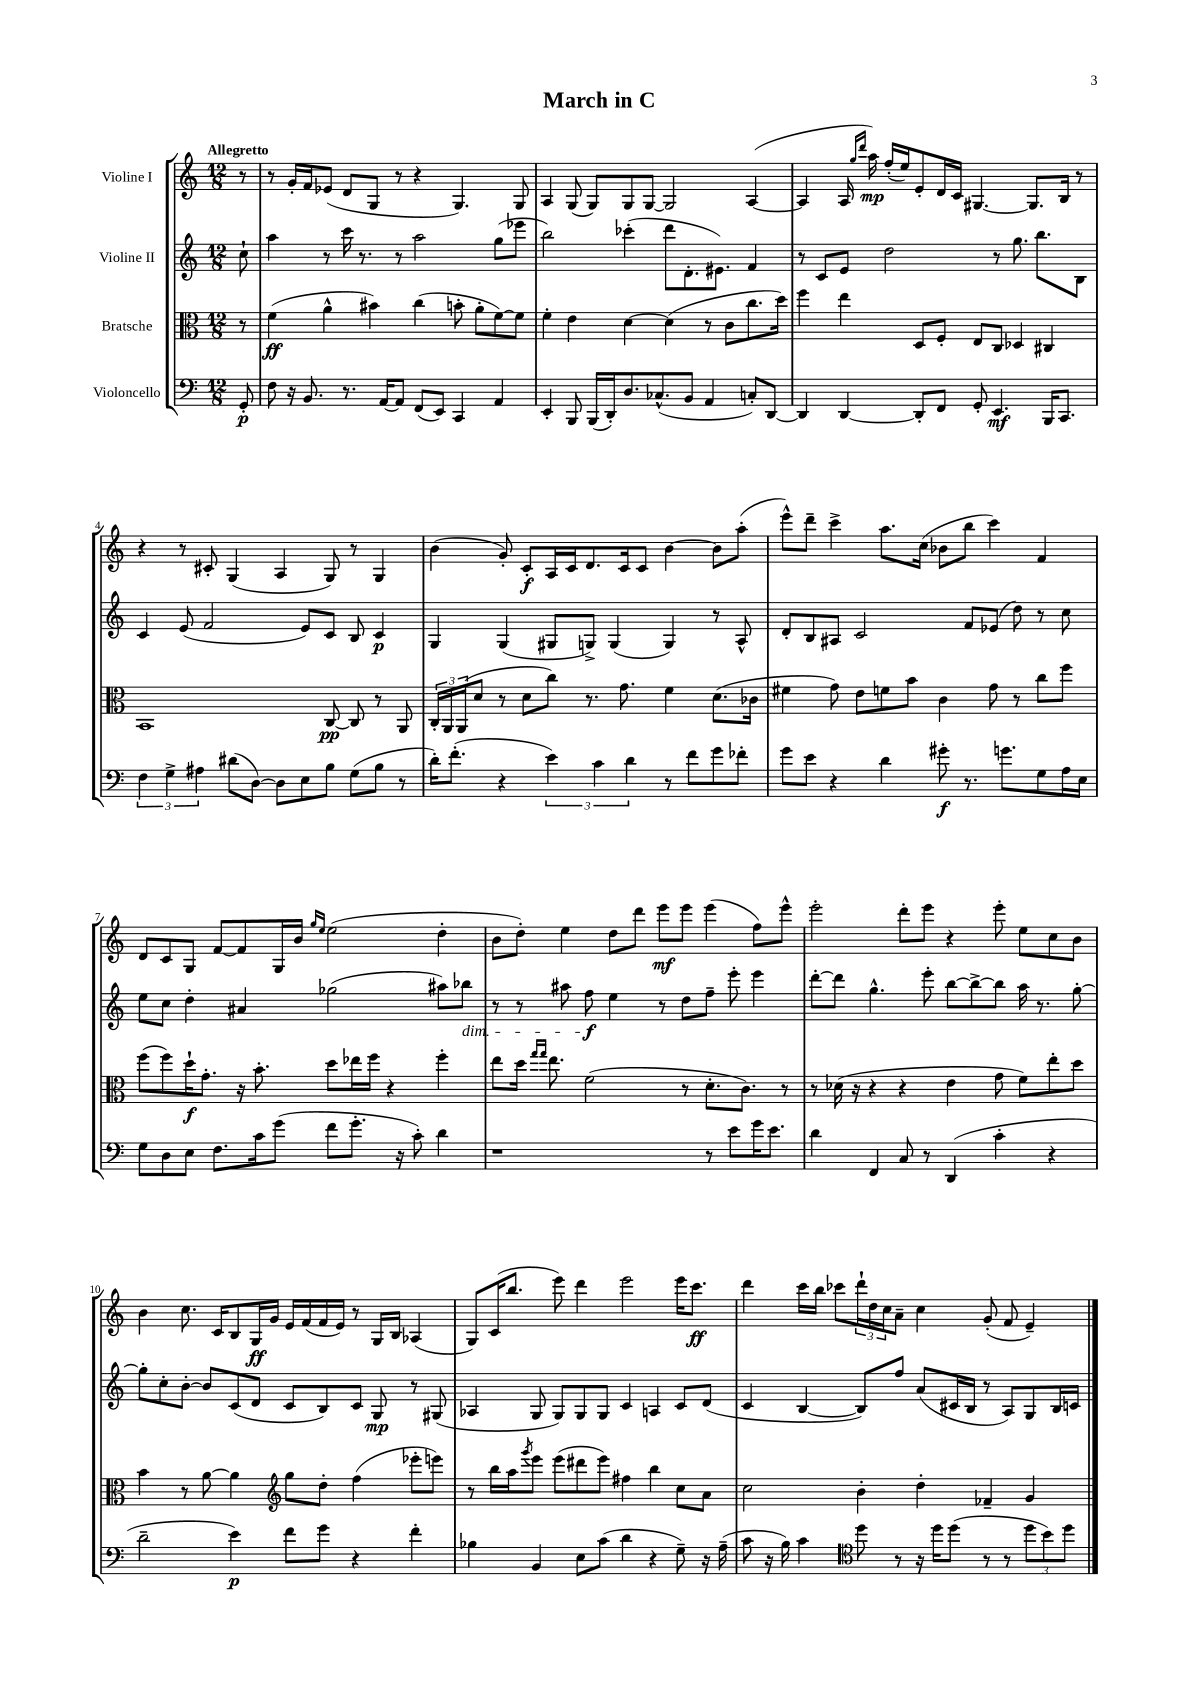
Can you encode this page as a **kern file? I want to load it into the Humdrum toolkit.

**kern	**kern	**kern	**kern
*staff4	*staff3	*staff2	*staff1
*clefF4	*clefC3	*clefG2	*clefG2
*k[]	*k[]	*k[]	*k[]
*M12/8	*M12/8	*M12/8	*M12/8
8GG'	8r	8cc`	8r
=	=	=	=
8F	(4f	4aa	8r
16r	.	.	16g'
8.BB	.	.	16f
.	4a^^	8r	(8e-
8.r	.	16ccc	8d
.	.	8.r	.
.	4b#)	.	8G
[16AA	.	.	.
8AA]	.	8r	8r
(8FF	(4cc	2aa	4r
8EE)	.	.	.
4CC	8b'	.	4.G)
.	8a'	.	.
4AA	[8f)	(8gg	.
.	8f]	8eee-	8G
=	=	=	=
4EE'	4f'	2bb)	4A
8BBB	4e	.	(8G
(16BBB	.	.	8G)
16DD')	.	.	.
8.D	[4d	(4ccc-'	8G
.	.	.	[8G
(8.C-^^	.	.	.
.	(4d]	8ddd	2G]
8BB	.	8.d'	.
4AA	8r	.	.
.	.	8.e#)	.
.	8c	.	.
8C')	8.cc	4f	([4A
[8DD	.	.	.
.	16dd)	.	.
=	=	=	=
4DD]	4ff	8r	4A]
.	.	8c	.
[4DD	4ee	8e	16A
.	.	.	16qqgg
.	.	.	16qqddd
.	.	.	16aa)
.	.	2dd	(16ff'
.	.	.	16ee)
8DD']	8D	.	8e'
8FF	8F'	.	16d
.	.	.	16c
8GG'	8E	.	[4.G#
4.EE	8C	8r	.
.	4D-	8.gg	.
.	.	.	8.G#]
.	.	8.bb	.
16BBB	4C#	.	.
8.CC	.	.	16B
.	.	8B	8r
=	=	=	=
6F	1BB	4c	4r
6G^	.	.	.
.	.	(8e	8r
6A#	.	.	.
.	.	2f	8c#'
(8d#	.	.	(4G
[8D)	.	.	.
8D]	.	.	4A
8E	.	8e)	.
8B	[8C	8c	8G)
(8G	8C]	8B	8r
8B	8r	4c	4G
8r	8AA	.	.
=	=	=	=
16d')	24C'	4G	(4b
.	24AA	.	.
(8.f'	.	.	.
.	(24AA	.	.
.	8d	.	.
4r	8r	(4G	8g')
.	8d	.	8c'
6e)	8cc)	8G#	16A
.	.	.	16c
.	8.r	8G^)	8.d
6c	.	.	.
.	.	(4G	.
.	8.g	.	16c
6d	.	.	.
.	.	.	8c
8r	4f	4G)	[4b
8f	.	.	.
8g	(8.d	8r	8b]
8f-'	.	8A^^	(8aa'
.	16c-	.	.
=	=	=	=
8g	4f#	8d'	8eee^^)
8e	.	8B	8ddd~
4r	8g)	8A#	4ccc^
.	8e	2c	.
4d	8f	.	8.aa
.	8b	.	.
.	.	.	(16cc
8g#'	4c	.	8b-
8.r	.	8f	8bb
.	8g	(8e-	4ccc)
8.g	.	.	.
.	8r	8dd)	.
8G	8cc	8r	4f
16A	8ff	8cc	.
16E	.	.	.
=	=	=	=
8G	(8ff	8ee	8d
8D	8ff)	8cc	8c
8E	16dd`	4dd'	8G
.	8.g'	.	.
8.F	.	.	[8f
.	16r	4a#	8f]
16c	8.b'	.	.
(8g	.	.	16G
.	.	.	16b
.	.	.	16qqgg
.	.	.	16qqee
8f	8dd	(2gg-	(2ee
8.g'	16ee-	.	.
.	16ff	.	.
.	4r	.	.
16r	.	.	.
8c')	.	.	.
4d	4ff'	8aa#)	4dd'
.	.	8bb-	.
=	=	=	=
1r	8ee	8r	8b
.	16dd	8r	8dd')
.	16qqgg	.	.
.	16qqgg	.	.
.	8.ee	.	.
.	.	8aa#	4ee
.	(2f	8ff	.
.	.	4ee	8dd
.	.	.	8ddd
.	.	8r	8eee
.	8r	8dd	8eee
8r	8.d'	8ff~	(4eee
8e	.	8eee'	.
.	8.c)	.	.
16g	.	4eee	8ff)
8.e	.	.	.
.	8r	.	8eee^^
=	=	=	=
4d	8r	[8ddd'	2eee'
.	(16d-	8ddd]	.
.	16r	.	.
4FF	4r	4.gg^^	.
8C	4r	.	8ddd'
8r	.	8eee'	8eee
(4DD	4e	[8bb	4r
.	.	8bb^_	.
4c'	8g	8bb]	8eee'
.	8f)	16aa	8ee
.	.	8.r	.
4r	8ee'	.	8cc
.	8dd	[8gg'	8b
=	=	=	=
2d~	4b	8gg']	4b
.	.	8cc'	.
.	8r	[8b'	8.cc
.	[8a	8b]	.
.	.	.	16c
4e)	4a]	(8c	8B
.	.	8d	16G
.	.	.	16g
*	*clefG2	*	*
8f	8gg	8c	16e
.	.	.	(16f
8g	8dd'	8B)	16f
.	.	.	16e)
4r	(4ff	8c	8r
.	.	8G	16G
.	.	.	16B
4f'	8eee-'	8r	(4A-
.	8eee)	(8G#	.
=	=	=	=
4B-	8r	4A-	8G)
.	16bb	.	(16c
.	16aa	.	8.bb
.	8qggg	.	.
4BB	8eee	8G	.
.	(8eee	8G)	8eee)
8E	8ddd#	8G	4ddd
(8c	8eee)	8G	.
4d	4ff#	4c	2eee
4r	4bb	4A	.
8G~)	8cc	8c	16eee
.	.	.	8.ccc
16r	8a	(8d	.
(16A~	.	.	.
=	=	=	=
8c	2cc	4c	4ddd
16r	.	.	.
16B)	.	.	.
4c	.	[4B	16ccc
.	.	.	16bb
.	.	.	8ccc-
*clefC4	*	*	*
8dd	4b'	8B])	24ddd`
.	.	.	24dd
.	.	.	24cc
8r	.	8ff	8a~
16r	4dd'	(8a	4cc
16dd	.	.	.
(8dd	.	16c#	.
.	.	16B	.
8r	4f-~	8r	(8g'
8r	.	8A)	8f
12dd	4g	8G	4e~)
12b)	.	.	.
.	.	16B	.
12dd	.	.	.
.	.	16c	.
==	==	==	==
*-	*-	*-	*-
